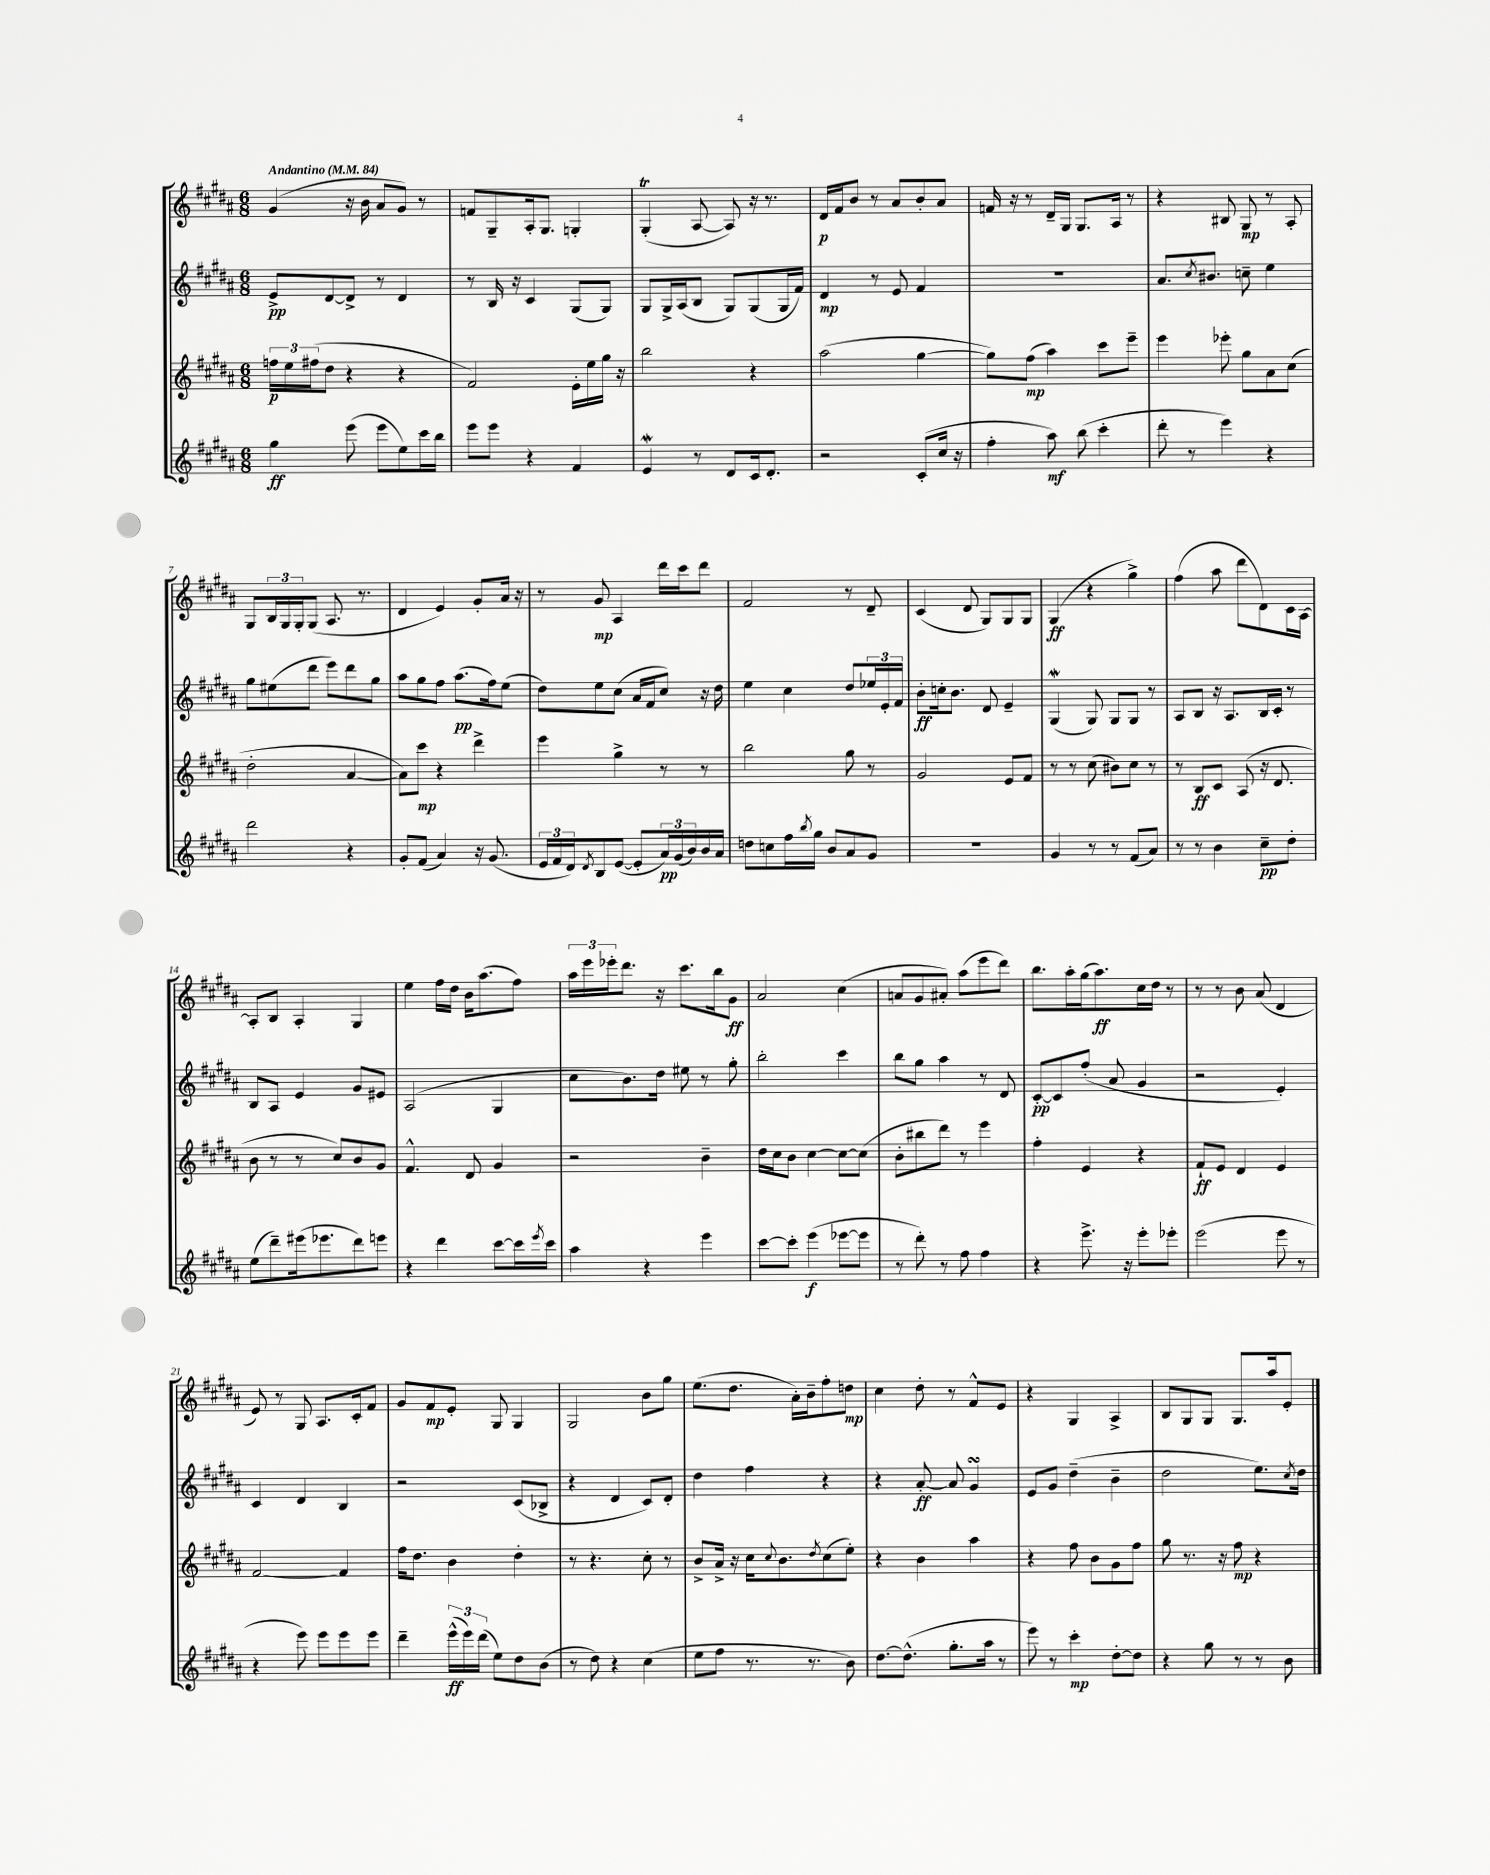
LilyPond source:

<<
\new StaffGroup <<
\new Staff = "s0" {
    \clef treble \key b \major \numericTimeSignature \time 6/8 \tempo "Andantino" 4 = 84
    gis'4( r16 b'16 ais'8 gis'8) r8 |
    f'8 gis8-- ais16-. gis8. g4-. |
    gis4-.\trill( ais8~ ais8) r16 r8. |
    dis'16\p fis'16 b'8 r8 ais'8 b'8-. ais'8 |
    f'16 r16 r8 dis'16-- gis16 gis8. ais16 r8 |
    r4 bis8 gis8\mp r8 ais8-. |
    gis8 \tuplet 3/2 { b16 gis16 gis16-. } gis8( ais8. r8. |
    dis'4 e'4) gis'8-. ais'16 r16 |
    r8 gis'8\mp ais4 dis'''16 cis'''16 dis'''8 |
    fis'2 r8 dis'8-- |
    cis'4( dis'8 gis8) gis8 gis8 |
    gis4\ff( r4 gis''4->) |
    fis''4( ais''8 dis'''8 dis'8) cis'16 ais16~ |
    ais8-. b8 ais4-. gis4 |
    e''4 fis''16 dis''16 b'16 ais''8.( fis''8) |
    \tuplet 3/2 { ais''16 e'''16 ees'''16-. } dis'''8. r16 cis'''8. b''16 gis'8\ff |
    ais'2 cis''4( |
    a'8 gis'8 ais'8-.) ais''8( e'''8 dis'''8) |
    b''8. ais''16-. gis''16( ais''8.\ff) cis''16 dis''16 r8 |
    r8 r8 b'8 ais'8( dis'4 |
    e'8) r8 gis8 ais8. cis'16-. fis'8 |
    gis'8 fis'8\mp e'8-. gis8 gis4 |
    gis2 b'8 gis''8 |
    e''8.( dis''8. ais'16-.) b'16-- fis''8-. d''8\mp |
    cis''4 dis''8-. r8 fis'8-^ e'8 |
    r4 gis4 ais4-> |
    b8 gis8 gis8 gis8. ais''16 e'8-. \bar "|." |
}
\new Staff = "s1" {
    \clef treble \key b \major \numericTimeSignature \time 6/8
    e'8->\pp dis'8~ dis'8-> r8 dis'4 |
    r8 b16 r16 cis'4 gis8( gis8) |
    gis8 gis16-> ais16( b8 gis8) gis8( gis16 fis'16) |
    dis'4\mp r8 e'8 fis'4 |
    R2. |
    ais'8. \acciaccatura { cis''8 } bis'8. c''8-- e''4 |
    gis''8 eis''8( dis'''8 e'''8) dis'''8 gis''8 |
    ais''8 gis''8 fis''8 ais''8.\pp( fis''16) e''8( |
    dis''8) e''8 cis''8( ais'16 fis'16 cis''8) r16 dis''16 |
    e''4 cis''4 dis''8 \tuplet 3/2 { ees''16 e'16-. fis'16 } |
    b'8-.\ff c''16-. b'8. dis'8 e'4-- |
    gis4\mordent( gis8) gis8 gis8 r8 |
    ais8 b8 r16 ais8. b16 cis'16-. r8 |
    b8 ais8 e'4 gis'8 eis'8 |
    ais2( gis4 |
    cis''8 b'8.) dis''16 eis''8 r8 gis''8-. |
    b''2-. cis'''4 |
    b''8 gis''8 ais''4 r8 dis'8 |
    cis'8~-.\pp cis'8 fis''8-.( ais'8 gis'4 |
    r2 e'4-.) |
    cis'4 dis'4 b4 |
    r2 cis'8( bes8-> |
    r4 dis'4 cis'8) dis'8-. |
    dis''4 fis''4 r4 |
    r4 ais'8~-.\ff ais'8 gis'4\turn |
    e'8 gis'8 dis''4--( b'4-- |
    dis''2 e''8.) \acciaccatura { cis''8 } dis''16 \bar "|." |
}
\new Staff = "s2" {
    \clef treble \key b \major \numericTimeSignature \time 6/8
    \tuplet 3/2 { f''16\p e''16 fis''16( } dis''8 r4 r4 |
    fis'2) e'16-. e''16 gis''16 r16 |
    b''2 r4 |
    ais''2( gis''4~ |
    gis''8) fis''8\mp( ais''4) cis'''8 e'''8-- |
    e'''4 ees'''8-. gis''8 ais'8 cis''8( |
    dis''2-. ais'4~ |
    ais'8) cis'''8\mp r4 dis'''4-> |
    e'''4 gis''4-> r8 r8 |
    b''2 gis''8 r8 |
    gis'2 e'8 fis'8 |
    r8 r8 cis''8( bis'8) cis''8 r8 |
    r8 b8\ff cis'8 ais8( r16 dis'8. |
    b'8 r8 r8 cis''8) b'8 gis'8 |
    fis'4.-^ dis'8 gis'4 |
    r2 b'4-- |
    dis''16 cis''16 b'8 cis''4~ cis''8~ cis''8( |
    b'8-. bis''8 dis'''8) r8 e'''4 |
    fis''4-. e'4 r4 |
    fis'8-!\ff e'8 dis'4 e'4 |
    fis'2~ fis'4 |
    fis''16 dis''8. b'4 dis''4-. |
    r8 r4. cis''8-. r8 |
    b'8-> ais'16-> r16 cis''16 \appoggiatura { cis''8 } b'8. \acciaccatura { dis''8 } cis''8( e''8-.) |
    r4 b'4 ais''4 |
    r4 fis''8 b'8 gis'8 fis''8 |
    gis''8 r8. r16 fis''8\mp r4 \bar "|." |
}
\new Staff = "s3" {
    \clef treble \key b \major \numericTimeSignature \time 6/8
    gis''4\ff e'''8( e'''8 e''8) cis'''16 b''16 |
    e'''8 e'''8 r4 fis'4 |
    e'4\mordent r8 dis'8 cis'16 dis'8.-. |
    r2 cis'8-.( cis''16 r16 |
    fis''4-. ais''8\mf) b''8( cis'''4-. |
    dis'''8-. r8 e'''4) r4 |
    dis'''2 r4 |
    gis'8-. fis'8( ais'4) r16 gis'8.( |
    \tuplet 3/2 { e'16 fis'16 dis'16) } \acciaccatura { dis'8 } b8 e'8~( e'8-. \tuplet 3/2 { ais'16\pp) gis'16( b'16) } b'16 ais'16 |
    d''8 c''8 fis''16 \acciaccatura { b''8 } gis''16 b'8 ais'8 gis'8 |
    R2. |
    gis'4 r8 r8 fis'8( ais'8) |
    r8 r8 b'4 cis''8--\pp dis''8-. |
    e''8( dis'''8--) eis'''16( ees'''8. dis'''8) e'''8 |
    r4 dis'''4 cis'''8~ cis'''16 \acciaccatura { e'''8 } cis'''16 |
    ais''4 r4 e'''4 |
    cis'''8~ cis'''8-. e'''4\f( ees'''8~ ees'''8 |
    r8 dis'''8-.) r8 fis''8 fis''4 |
    r4 e'''8.-> r16 e'''8-. ees'''8-. |
    e'''2( e'''8 r8 |
    r4 e'''8) e'''8 e'''8 e'''8 |
    dis'''4-- \tuplet 3/2 { e'''16-^\ff( e'''16) dis'''16( } e''8) dis''8 b'8( |
    r8 dis''8) r4 cis''4( |
    e''8 fis''8 r8. r8. b'8) |
    dis''8.~ dis''8.-^( gis''8.-. ais''16 r8 |
    e'''8) r8 cis'''4-.\mp dis''8~-. dis''8 |
    r4 gis''8 r8 r8 b'8 \bar "|." |
}
>>
>>
